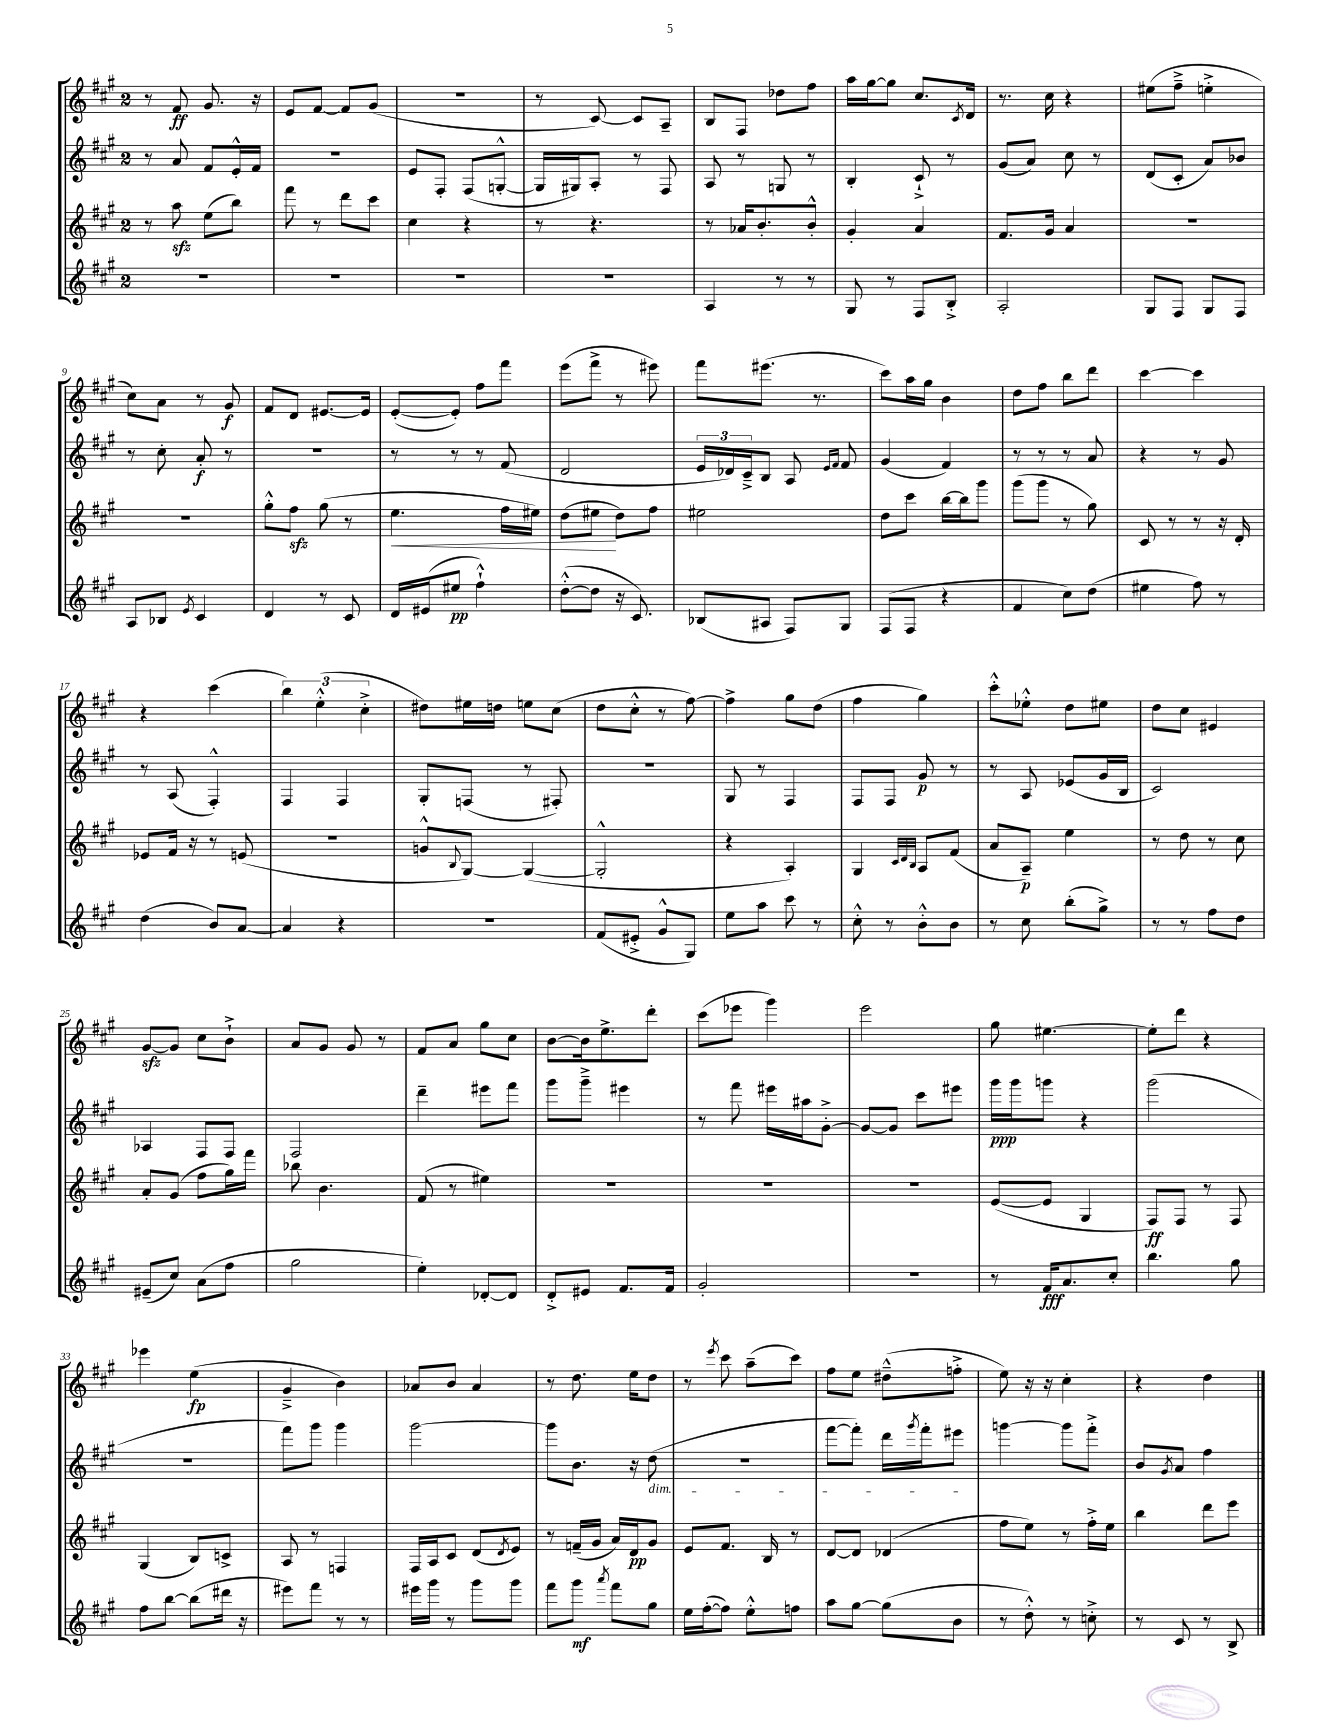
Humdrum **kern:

**kern	**dynam	**kern	**dynam	**kern	**dynam	**kern	**dynam
*part4	*part4	*part3	*part3	*part2	*part2	*part1	*part1
*staff4	*staff4	*staff3	*staff3	*staff2	*staff2	*staff1	*staff1
*clefG2	*	*clefG2	*	*clefG2	*	*clefG2	*
*k[f#c#g#]	*	*k[f#c#g#]	*	*k[f#c#g#]	*	*k[f#c#g#]	*
*M2/4	*	*M2/4	*	*M2/4	*	*M2/4	*
=1	=1	=1	=1	=1	=1	=1	=1
2r	.	8r	.	8r	.	8r	.
.	.	8aazz\	.	8a/	.	8f#/	ff
.	.	(8ee\L	.	8f#/L	.	8.g#/	.
.	.	8bb\J)	.	16e'^^/L	.	.	.
.	.	.	.	16f#/JJ	.	16r	.
=2	=2	=2	=2	=2	=2	=2	=2
2r	.	8fff#\	.	2r	.	8e/L	.
.	.	8r	.	.	.	[8f#/J	.
.	.	8ddd\L	.	.	.	8f#/L]	.
.	.	8ccc#\J	.	.	.	(8g#/J	.
=3	=3	=3	=3	=3	=3	=3	=3
2r	.	4cc#\	.	8e/L	.	2r	.
.	.	.	.	8F#'/J	.	.	.
.	.	4r	.	(8F#/L	.	.	.
.	.	.	.	[8Gn'^^/J	.	.	.
=4	=4	=4	=4	=4	=4	=4	=4
2r	.	8r	.	16G/LL]	.	8r	.
.	.	.	.	16G#X/J)	.	.	.
.	.	4.r	.	8A'/J	.	[8c#/)	.
.	.	.	.	8r	.	8c#/L]	.
.	.	.	.	8F#/	.	8A~/J	.
=5	=5	=5	=5	=5	=5	=5	=5
4A/	.	8r	.	8A/	.	8B/L	.
.	.	16a-X/KL	.	8r	.	8F#/J	.
.	.	8.b'/	.	.	.	.	.
8r	.	.	.	8Gn/	.	8dd-X\L	.
8r	.	8b'^^/J	.	8r	.	8ff#\J	.
=6	=6	=6	=6	=6	=6	=6	=6
8G#/	.	4g#'/	.	4B'/	.	16aa\LL	.
.	.	.	.	.	.	[16gg#\J	.
8r	.	.	.	.	.	8gg#\J]	.
8F#/L	.	4a/	.	8c#`^/	.	8.cc#/L	.
8B'^/J	.	.	.	8r	.	.	.
.	.	.	.	.	.	8qc#/	.
.	.	.	.	.	.	16d/Jk	.
=7	=7	=7	=7	=7	=7	=7	=7
2A'/	.	8.f#/L	.	(8g#/L	.	8.r	.
.	.	.	.	8a/J)	.	.	.
.	.	16g#/Jk	.	.	.	16cc#\	.
.	.	4a/	.	8cc#\	.	4r	.
.	.	.	.	8r	.	.	.
=8	=8	=8	=8	=8	=8	=8	=8
8G#/L	.	2r	.	(8d/L	.	(8ee#X\L	.
8F#/J	.	.	.	8c#'/J	.	8ff#~^\J	.
8G#/L	.	.	.	8a/L)	.	4een'^\	.
8F#/J	.	.	.	8b-X/J	.	.	.
!!LO:LB:g=z
=9	=9	=9	=9	=9	=9	=9	=9
8A/L	.	2r	.	8r	.	8cc#\L)	.
8B-X/J	.	.	.	8cc#'\	.	8a\J	.
8qe/	.	.	.	.	.	.	.
4c#/	.	.	.	8a'/	f	8r	.
.	.	.	.	8r	.	8g#/	f
=10	=10	=10	=10	=10	=10	=10	=10
4d/	.	8gg#'^^\L	.	2r	.	8f#/L	.
.	.	8ff#zz\J	.	.	.	8d/J	.
8r	.	(8gg#\	.	.	.	[8.e#X/L	.
8c#/	.	8r	.	.	.	.	.
.	.	.	.	.	.	16e#/Jk]	.
=11	=11	=11	=11	=11	=11	=11	=11
!	!	!	!LO:HP:b	!	!	!	!
16d/LL	.	4.ee\	<	8r	.	([8e'/L	.
(16e#X/J	.	.	.	.	.	.	.
8ee#X/J	pp	.	.	8r	.	8e'/J])	.
4ff#`^^\)	.	.	.	8r	.	8ff#\L	.
.	.	16ff#\LL	.	(8f#/	.	8fff#\J	.
.	.	16ee#X\JJ)	.	.	.	.	.
=12	=12	=12	=12	=12	=12	=12	=12
([8dd'^^\L	.	(8dd\L	.	2d/	.	(8eee\L	.
8dd\J]	.	8ee#X\J	.	.	.	8fff#^\J	.
16r	.	8dd\L)	[	.	.	8r	.
8.c#/)	.	.	.	.	.	.	.
.	.	8ff#\J	.	.	.	8eee#X\)	.
=13	=13	=13	=13	=13	=13	=13	=13
(8B-X/L	.	2ee#X\	.	24e/LL	.	8fff#\L	.
.	.	.	.	24d-X/)	.	.	.
.	.	.	.	24c#~^/J	.	.	.
8A#X/J	.	.	.	8B/J	.	(8.eee#X\J	.
8F#/L)	.	.	.	8A/	.	.	.
.	.	.	.	.	.	8.r	.
.	.	.	.	16qqe/LL	.	.	.
.	.	.	.	16qqf#/JJ	.	.	.
8G#/J	.	.	.	8f#/	.	.	.
=14	=14	=14	=14	=14	=14	=14	=14
(8F#/L	.	8dd\L	.	(4g#/	.	8ccc#\L)	.
8F#/J	.	8ccc#\J	.	.	.	16aa\L	.
.	.	.	.	.	.	16gg#\JJ	.
4r	.	[16bb\LL	.	4f#/)	.	4b\	.
.	.	16bb\J]	.	.	.	.	.
.	.	8ggg#\J	.	.	.	.	.
=15	=15	=15	=15	=15	=15	=15	=15
4f#/	.	(8ggg#\L	.	8r	.	8dd\L	.
.	.	8ggg#\J	.	8r	.	8ff#\J	.
8cc#\L)	.	8r	.	8r	.	8bb\L	.
(8dd\J	.	8gg#\)	.	8a/	.	8ddd\J	.
=16	=16	=16	=16	=16	=16	=16	=16
4ee#X\	.	8c#/	.	4r	.	[4ccc#\	.
.	.	8r	.	.	.	.	.
8ff#\)	.	8r	.	8r	.	4ccc#\]	.
8r	.	16r	.	8g#/	.	.	.
.	.	16d'/	.	.	.	.	.
!!LO:LB:g=z
=17	=17	=17	=17	=17	=17	=17	=17
(4dd\	.	8e-X/L	.	8r	.	4r	.
.	.	16f#/Jk	.	(8A/	.	.	.
.	.	16r	.	.	.	.	.
8b/L)	.	8r	.	4F#'^^/)	.	(4ccc#\	.
[8a/J	.	(8en/	.	.	.	.	.
=18	=18	=18	=18	=18	=18	=18	=18
4a/]	.	2r	.	4F#/	.	6bb\)	.
.	.	.	.	.	.	(6ee'^^\	.
4r	.	.	.	4F#/	.	.	.
.	.	.	.	.	.	6cc#'^\	.
=19	=19	=19	=19	=19	=19	=19	=19
2r	.	8gn^^/L	.	8G#'/L	.	8dd#X\L)	.
.	.	8qqB/	.	.	.	.	.
.	.	[8G#/J)	.	(8Fn/J	.	16ee#X\L	.
.	.	.	.	.	.	16ddn\JJ	.
.	.	(4G#/_	.	8r	.	8een\L	.
.	.	.	.	8F#X'/)	.	(8cc#\J	.
=20	=20	=20	=20	=20	=20	=20	=20
(8f#/L	.	2G#'^^/]	.	2r	.	8dd\L	.
8e#X'^/J	.	.	.	.	.	8cc#'^^\J	.
8g#^^/L	.	.	.	.	.	8r	.
8G#/J)	.	.	.	.	.	[8ff#\)	.
=21	=21	=21	=21	=21	=21	=21	=21
8ee\L	.	4r	.	8G#/	.	4ff#^\]	.
8aa\J	.	.	.	8r	.	.	.
8ccc#\	.	4A'/)	.	4F#/	.	8gg#\L	.
8r	.	.	.	.	.	(8dd\J	.
=22	=22	=22	=22	=22	=22	=22	=22
8cc#'^^\	.	4G#/	.	8F#/L	.	4ff#\	.
8r	.	.	.	8F#/J	.	.	.
.	.	32qqc#/LLL	.	.	.	.	.
.	.	32qqd/	.	.	.	.	.
.	.	32qqB/JJJ	.	.	.	.	.
8b'^^\L	.	8A/L	.	8g#/	p	4gg#\)	.
8b\J	.	(8f#/J	.	8r	.	.	.
=23	=23	=23	=23	=23	=23	=23	=23
8r	.	8a/L	.	8r	.	8ccc#'^^\L	.
8cc#\	.	8A~/J)	p	8A/	.	8ee-X'^^\J	.
(8bb'\L	.	4ee\	.	(8e-X/L	.	8dd\L	.
8gg#^\J)	.	.	.	16g#/L	.	8ee#X\J	.
.	.	.	.	16B/JJ	.	.	.
=24	=24	=24	=24	=24	=24	=24	=24
8r	.	8r	.	2c#/)	.	8dd\L	.
8r	.	8dd\	.	.	.	8cc#\J	.
8ff#\L	.	8r	.	.	.	4e#X/	.
8dd\J	.	8cc#\	.	.	.	.	.
!!LO:LB:g=z
=25	=25	=25	=25	=25	=25	=25	=25
(8e#X~/L	.	8a'/L	.	4A-X/	.	[8g#zz/L	.
8cc#/J)	.	(8g#/J	.	.	.	8g#/J]	.
(8a\L	.	8ff#\L	.	8F#/L	.	8cc#\L	.
8ff#\J	.	16gg#\L)	.	8F#/J	.	8b`^\J	.
.	.	16fff#\JJ	.	.	.	.	.
=26	=26	=26	=26	=26	=26	=26	=26
2gg#\	.	8bb-X\	.	2F#/	.	8a/L	.
.	.	4.b\	.	.	.	8g#/J	.
.	.	.	.	.	.	8g#/	.
.	.	.	.	.	.	8r	.
=27	=27	=27	=27	=27	=27	=27	=27
4ee'\)	.	(8f#/	.	4ddd~\	.	8f#/L	.
.	.	8r	.	.	.	8a/J	.
[8d-X'/L	.	4ee#X\)	.	8eee#X\L	.	8gg#\L	.
8d-/J]	.	.	.	8fff#\J	.	8cc#\J	.
=28	=28	=28	=28	=28	=28	=28	=28
8d'^/L	.	2r	.	8ggg#\L	.	[8b\L	.
8e#X/J	.	.	.	8ggg#~^\J	.	16b\k]	.
.	.	.	.	.	.	8.ee^\	.
8.f#/L	.	.	.	4eee#X\	.	.	.
.	.	.	.	.	.	8ddd'\J	.
16f#/Jk	.	.	.	.	.	.	.
=29	=29	=29	=29	=29	=29	=29	=29
2g#'/	.	2r	.	8r	.	(8ccc#\L	.
.	.	.	.	8fff#\	.	8eee-X\J	.
.	.	.	.	16eee#X\LL	.	4ggg#\)	.
.	.	.	.	16aa#X\J	.	.	.
.	.	.	.	[8g#'^\J	.	.	.
=30	=30	=30	=30	=30	=30	=30	=30
2r	.	2r	.	8g#/L_	.	2eee\	.
.	.	.	.	8g#/J]	.	.	.
.	.	.	.	8ccc#\L	.	.	.
.	.	.	.	8eee#X\J	.	.	.
=31	=31	=31	=31	=31	=31	=31	=31
8r	.	([8e/L	.	16ggg#\LL	ppp	8gg#\	.
.	.	.	.	16ggg#\J	.	.	.
16f#/KL	fff	8e/J]	.	8gggn\J	.	[4.ee#X\	.
8.a/	.	.	.	.	.	.	.
.	.	4G#/	.	4r	.	.	.
8cc#'/J	.	.	.	.	.	.	.
=32	=32	=32	=32	=32	=32	=32	=32
4.bb\	.	8F#/L)	ff	(2ggg#\	.	8ee#'\L]	.
.	.	8F#/J	.	.	.	8ddd\J	.
.	.	8r	.	.	.	4r	.
8gg#\	.	8F#/	.	.	.	.	.
!!LO:LB:g=z
=33	=33	=33	=33	=33	=33	=33	=33
8ff#\L	.	(4G#/	.	2r	.	4eee-X\	.
[8bb\J	.	.	.	.	.	.	.
(8bb\L]	.	8B/L)	.	.	.	(4ee\	fp
16ddd#X\Jk	.	8cn^/J	.	.	.	.	.
16r	.	.	.	.	.	.	.
=34	=34	=34	=34	=34	=34	=34	=34
8eee#X\L)	.	8A/	.	8fff#\L)	.	4g#~^/	.
8fff#\J	.	8r	.	8ggg#\J	.	.	.
8r	.	4Fn/	.	4ggg#\	.	4b\)	.
8r	.	.	.	.	.	.	.
=35	=35	=35	=35	=35	=35	=35	=35
16eee#X\LL	.	16F#/LL	.	[2ggg#\	.	8a-X/L	.
16ggg#\JJ	.	16A/J	.	.	.	.	.
8r	.	8c#/J	.	.	.	8b/J	.
8ggg#\L	.	(8d/L	.	.	.	4a-/	.
.	.	8qd/	.	.	.	.	.
8ggg#\J	.	8e/J)	.	.	.	.	.
=36	=36	=36	=36	=36	=36	=36	=36
8fff#\L	.	8r	.	8ggg#\L]	.	8r	.
8ggg#\J	mf	(16fn~/LL	.	8.b\J	.	8.dd\	.
.	.	16g#/JJ	.	.	.	.	.
8qaaa/	.	.	.	.	.	.	.
8fff#\L	.	16a/LL)	.	.	.	.	.
.	.	16d/J	pp	16r	.	16ee\KL	.
!	!	!	!	!LO:TX:b:i:t=dim.	!	!	!
8gg#\J	.	8g#/J	.	(8dd\	.	8dd\J	.
=37	=37	=37	=37	=37	=37	=37	=37
16ee\LL	.	8e/L	.	2r	.	8r	.
([16ff#'\J	.	.	.	.	.	.	.
.	.	.	.	.	.	8qeee/	.
8ff#\J])	.	8.f#/J	.	.	.	8ccc#\	.
8ee'^^\L	.	.	.	.	.	(8aa~\L	.
.	.	16B/	.	.	.	.	.
8ffn\J	.	8r	.	.	.	8ccc#\J)	.
=38	=38	=38	=38	=38	=38	=38	=38
8aa\L	.	[8d/L	.	[8fff#\L	.	8ff#\L	.
[8gg#\J	.	8d/J]	.	8fff#'\J])	.	8ee\J	.
(8gg#\L]	.	(4d-X/	.	16ddd\LL	.	(8dd#X~^^\L	.
.	.	.	.	8qggg#/	.	.	.
.	.	.	.	16fff#'\J	.	.	.
8b\J	.	.	.	8eee#X\J	.	8ffn'^\J	.
=39	=39	=39	=39	=39	=39	=39	=39
8r	.	8ff#\L	.	[4gggn\	.	8ee\)	.
8dd'^^\)	.	8ee\J)	.	.	.	16r	.
.	.	.	.	.	.	16r	.
8r	.	8r	.	8ggg\L]	.	4cc#'\	.
8ccn'^\	.	16ff#'^\LL	.	8fff#'^\J	.	.	.
.	.	16ee\JJ	.	.	.	.	.
=40	=40	=40	=40	=40	=40	=40	=40
8r	.	4bb\	.	8b/L	.	4r	.
.	.	.	.	8qg#/	.	.	.
8c#/	.	.	.	8a/J	.	.	.
8r	.	8ddd\L	.	4ff#\	.	4dd\	.
8B^/	.	8eee\J	.	.	.	.	.
==	==	==	==	==	==	==	==
*-	*-	*-	*-	*-	*-	*-	*-
